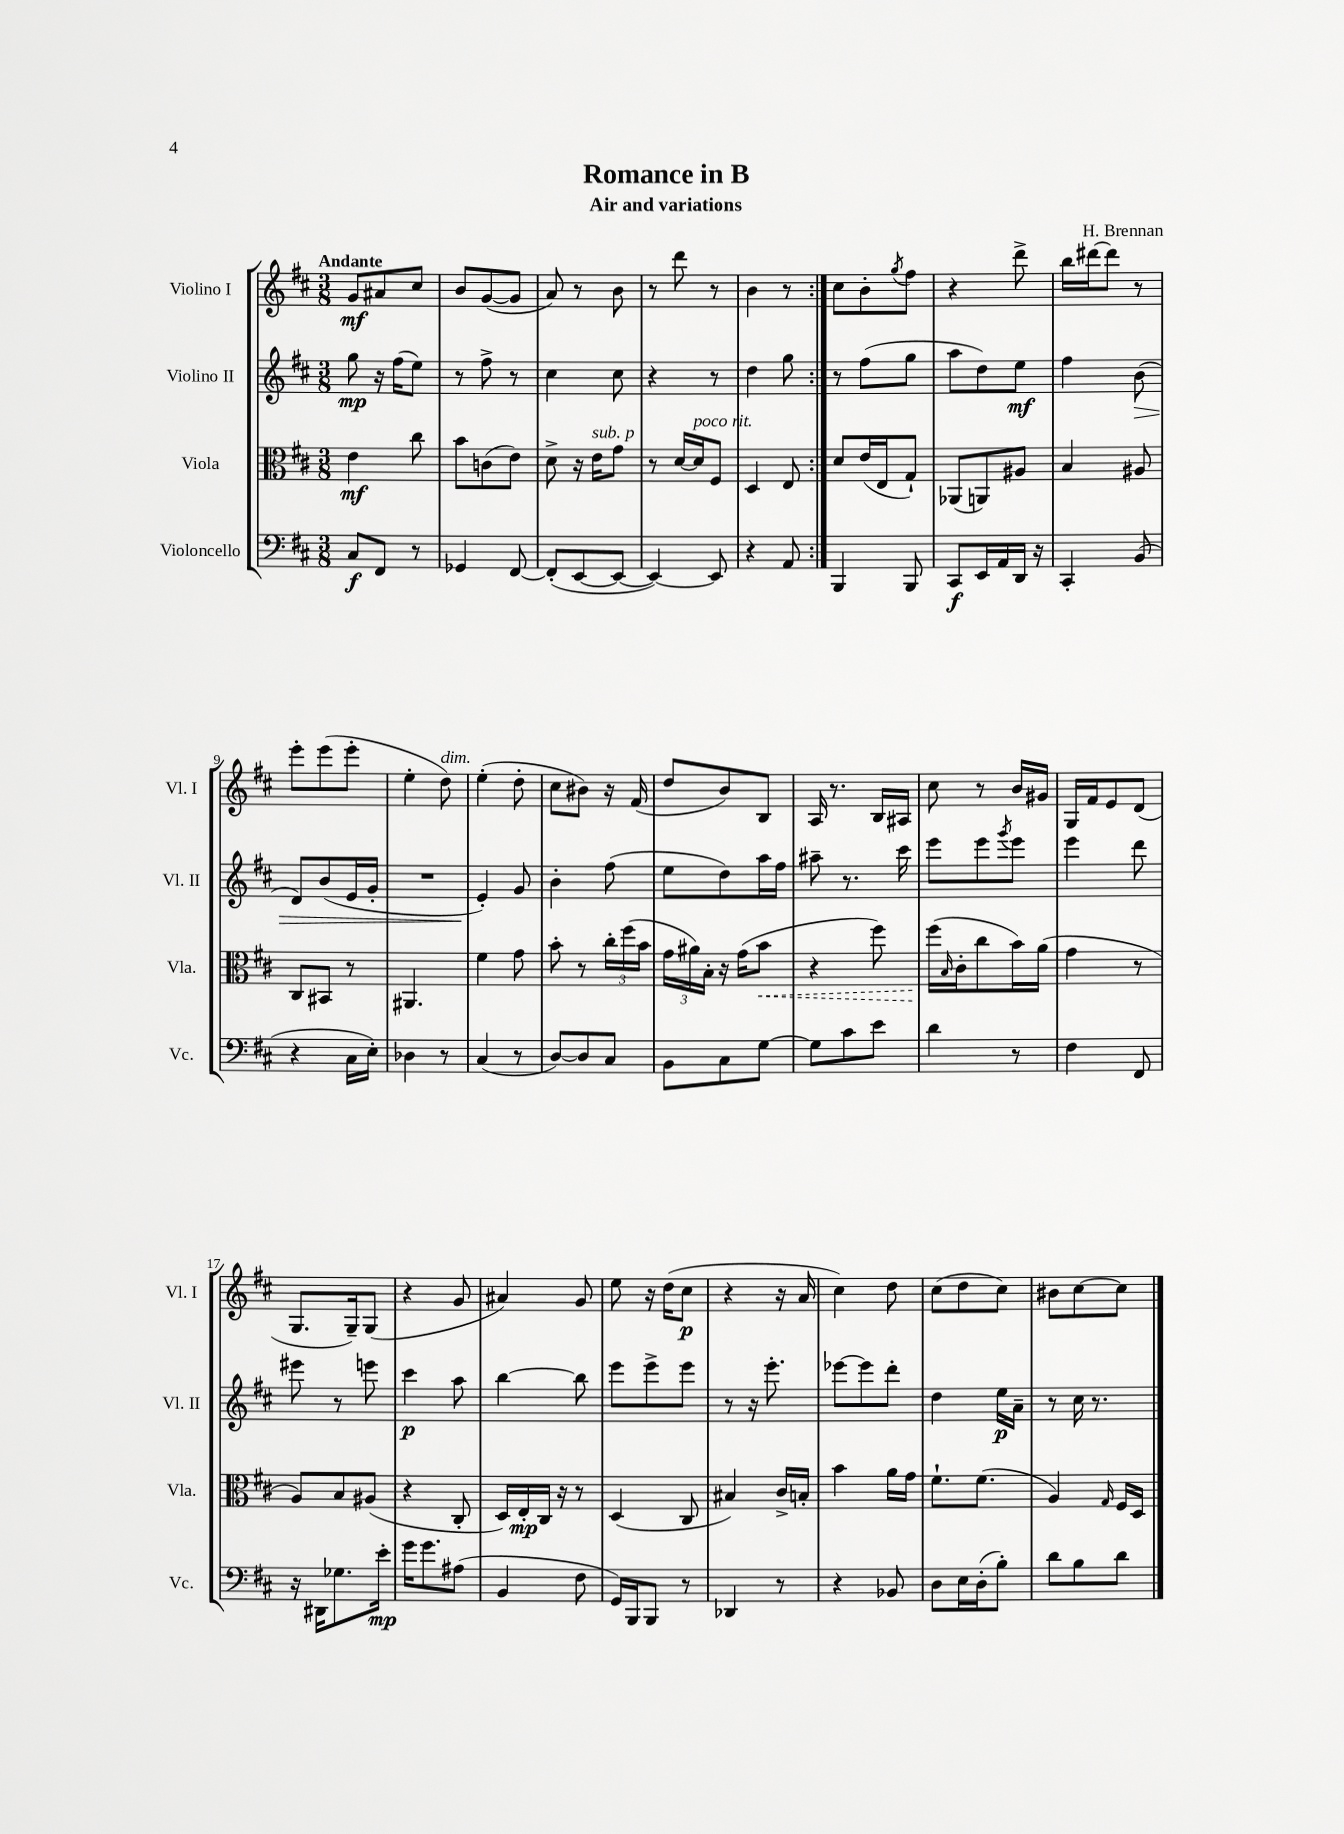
\header { title = "Romance in B" composer = "H. Brennan" subtitle = "Air and variations" }
<<
\new StaffGroup <<
\new Staff = "s0" \with { instrumentName = "Violino I" shortInstrumentName = "Vl. I" } {
    \clef treble \key d \major \numericTimeSignature \time 3/8 \tempo "Andante"
    \repeat volta 2 { g'8\mf ais'8 cis''8 |
    b'8 g'8~( g'8 |
    a'8) r8 b'8 |
    r8 d'''8 r8 |
    b'4 r8 | }
    cis''8 b'8-. \acciaccatura { g''8 } fis''8 |
    r4 d'''8-> |
    b''16 dis'''16~ dis'''8 r8 |
    e'''8-. e'''8( e'''8-. |
    e''4-. d''8^\markup { \italic "dim." }) |
    e''4-.( d''8-. |
    cis''8 bis'8) r16 fis'16( |
    d''8 b'8) b8 |
    a16 r8. b16 ais16 |
    cis''8 r8 b'16 gis'16 |
    g16 fis'16 e'8 d'8( |
    g8. g16--) g8( |
    r4 g'8 |
    ais'4) g'8 |
    e''8 r16 d''16( cis''8\p |
    r4 r16 a'16 |
    cis''4) d''8 |
    cis''8( d''8 cis''8) |
    bis'8 cis''8~ cis''8 \bar "|." |
}
\new Staff = "s1" \with { instrumentName = "Violino II" shortInstrumentName = "Vl. II" } {
    \clef treble \key d \major \numericTimeSignature \time 3/8
    \repeat volta 2 { g''8\mp r16 fis''16( e''8) |
    r8 fis''8-> r8 |
    cis''4 cis''8 |
    r4 r8 |
    d''4 g''8 | }
    r8 fis''8( g''8 |
    a''8 d''8) e''8\mf |
    fis''4 b'8\>( |
    d'8) b'8( e'16 g'16-. |
    R4. |
    e'4-.\!) g'8 |
    b'4-. fis''8( |
    e''8 d''8) a''16 fis''16 |
    ais''8-- r8. cis'''16 |
    e'''8 e'''8 \acciaccatura { g'''8 } e'''8 |
    e'''4 d'''8 |
    eis'''8 r8 e'''8 |
    cis'''4\p a''8 |
    b''4~ b''8 |
    e'''8 e'''8-> e'''8 |
    r8 r16 e'''8.-. |
    ees'''8~ ees'''8 d'''8-. |
    d''4 e''16\p a'16-- |
    r8 cis''16 r8. \bar "|." |
}
\new Staff = "s2" \with { instrumentName = "Viola" shortInstrumentName = "Vla." } {
    \clef alto \key d \major \numericTimeSignature \time 3/8
    \repeat volta 2 { e'4\mf cis''8 |
    b'8 c'8( e'8) |
    d'8-> r16 e'16^\markup { \italic "sub. p" } g'8 |
    r8 d'16~ d'16^\markup { \italic "poco rit." } fis8 |
    d4 e8 | }
    d'8 e'16( e16 g8-!) |
    aes,8( a,8) ais8 |
    b4 ais8 |
    cis8 bis,8 r8 |
    ais,4. |
    fis'4 g'8 |
    b'8-. r8 \tuplet 3/2 { cis''16-. fis''16( b'16 } |
    \tuplet 3/2 { g'16 ais'16) b16-. } r16 g'16( \once \override Hairpin.style = #'dashed-line b'8\< |
    r4 fis''8) |
    fis''16\!( \grace { b16 } cis'16-. cis''8 b'16) a'16( |
    g'4 r8 |
    a8) b8 ais8( |
    r4 cis8-. |
    d16) e16-.\mp cis16 r16 r8 |
    d4( cis8 |
    bis4) cis'16-> b16-. |
    b'4 a'16 g'16 |
    fis'8.-! fis'8.( |
    a4) \grace { g16 } fis16 d16 \bar "|." |
}
\new Staff = "s3" \with { instrumentName = "Violoncello" shortInstrumentName = "Vc." } {
    \clef bass \key d \major \numericTimeSignature \time 3/8
    \repeat volta 2 { cis8\f fis,8 r8 |
    ges,4 fis,8~ |
    fis,8-.( e,8~ e,8~ |
    e,4~) e,8 |
    r4 a,8 | }
    b,,4 b,,8 |
    cis,8\f e,16 a,16 d,16 r16 |
    cis,4-. b,8( |
    r4 cis16 e16-.) |
    des4 r8 |
    cis4( r8 |
    d8~) d8 cis8 |
    b,8 cis8 g8~ |
    g8 cis'8 e'8 |
    d'4 r8 |
    fis4 fis,8 |
    r16 dis,16 ges8. e'16-.\mp |
    g'16 g'8. ais8( |
    b,4 fis8 |
    g,16) b,,16 b,,8 r8 |
    des,4 r8 |
    r4 bes,8 |
    d8 e16 d16-.( b8-.) |
    d'8 b8 d'8 \bar "|." |
}
>>
>>
